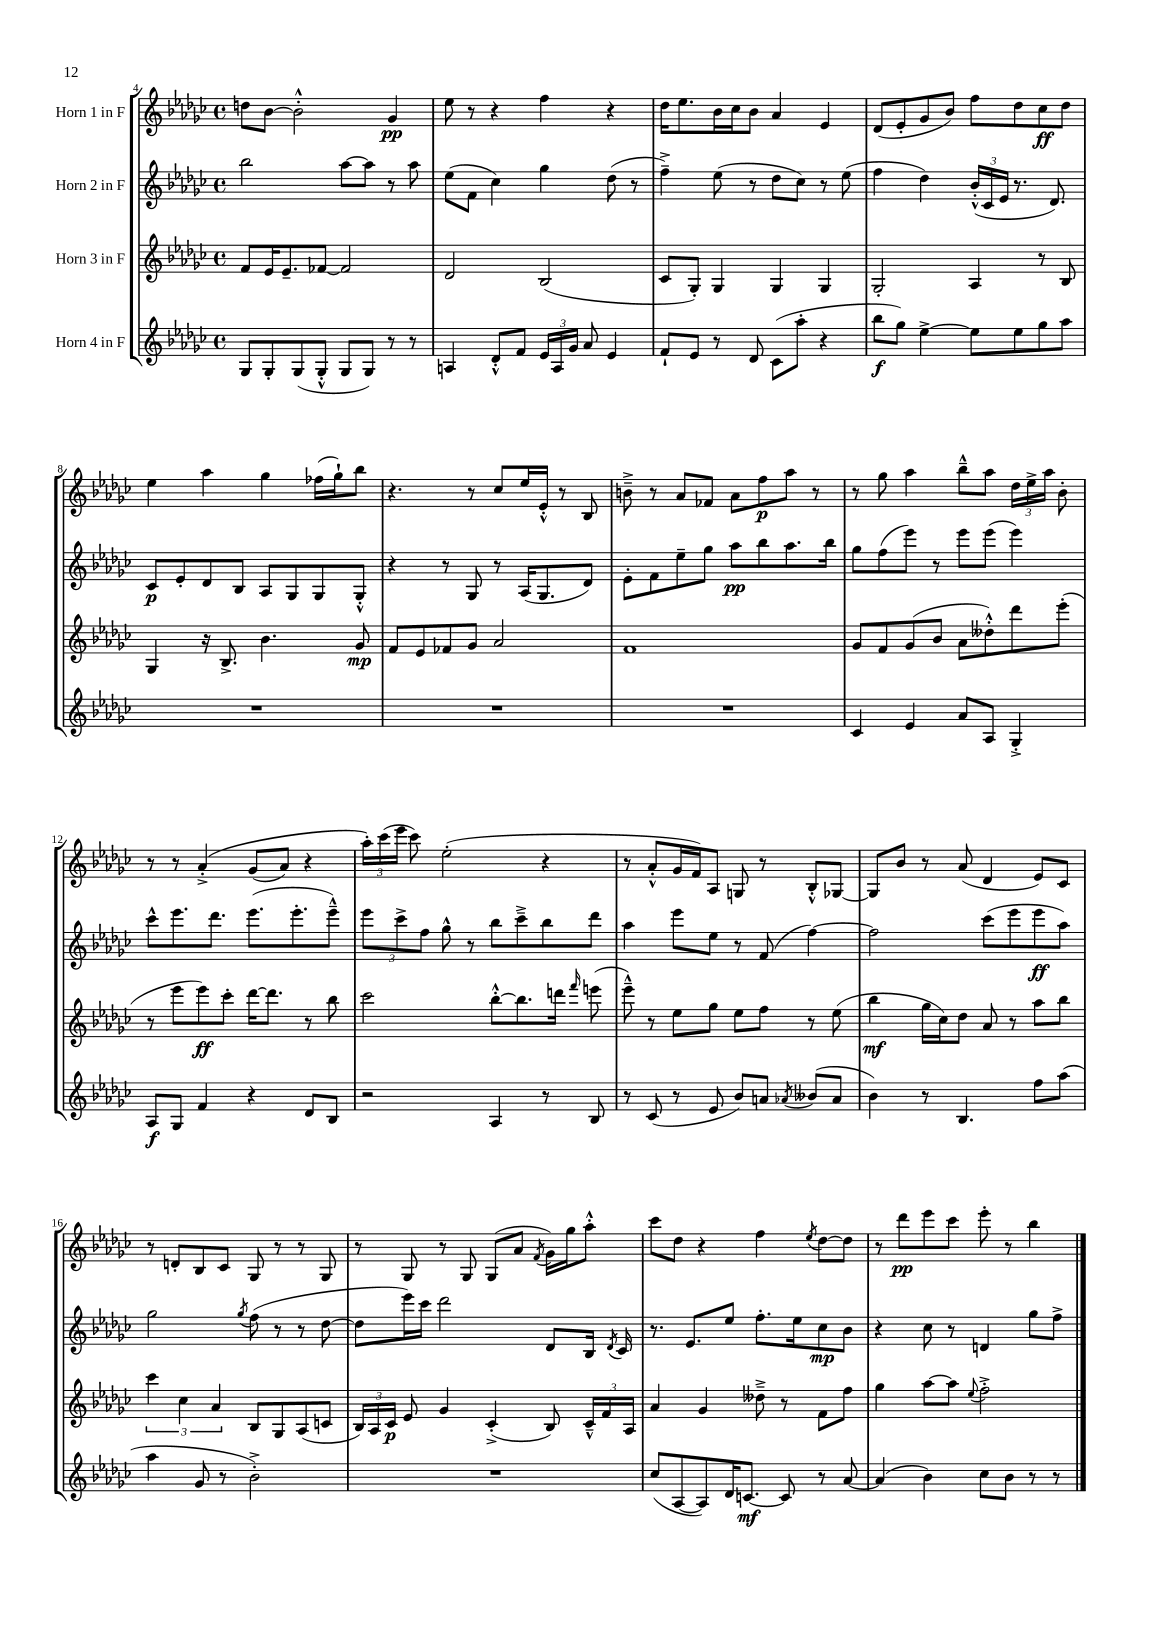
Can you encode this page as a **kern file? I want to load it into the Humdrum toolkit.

**kern	**dynam	**kern	**dynam	**kern	**dynam	**kern	**dynam
*part4	*part4	*part3	*part3	*part2	*part2	*part1	*part1
*staff4	*staff4	*staff3	*staff3	*staff2	*staff2	*staff1	*staff1
*I"Horn 4 in F	*	*I"Horn 3 in F	*	*I"Horn 2 in F	*	*I"Horn 1 in F	*
*clefG2	*	*clefG2	*	*clefG2	*	*clefG2	*
*k[b-e-a-d-g-c-]	*	*k[b-e-a-d-g-c-]	*	*k[b-e-a-d-g-c-]	*	*k[b-e-a-d-g-c-]	*
*M4/4	*	*M4/4	*	*M4/4	*	*M4/4	*
*met(c)	*	*met(c)	*	*met(c)	*	*met(c)	*
=4	=4	=4	=4	=4	=4	=4	=4
8G-/L	.	8f/L	.	2bb-\	.	8ddn\L	.
8G-'/	.	16e-/K	.	.	.	[8b-\J	.
.	.	8.e-~/	.	.	.	.	.
(8G-/	.	.	.	.	.	2b-'^^\]	.
8G-'^^/J	.	[8f-X/J	.	.	.	.	.
8G-/L	.	2f-/]	.	[8aa-\L	.	.	.
8G-/J)	.	.	.	8aa-\J]	.	.	.
8r	.	.	.	8r	.	4g-/	pp
8r	.	.	.	8aa-\	.	.	.
=5	=5	=5	=5	=5	=5	=5	=5
4An/	.	2d-/	.	(8ee-\L	.	8ee-\	.
.	.	.	.	8f\J	.	8r	.
8d-'^^/L	.	.	.	4cc-\)	.	4r	.
8f/J	.	.	.	.	.	.	.
24e-/LL	.	(2B-/	.	4gg-\	.	4ff\	.
24A/	.	.	.	.	.	.	.
24g-/JJ	.	.	.	.	.	.	.
8a-/	.	.	.	.	.	.	.
4e-/	.	.	.	(8dd-\	.	4r	.
.	.	.	.	8r	.	.	.
=6	=6	=6	=6	=6	=6	=6	=6
8f`/L	.	8c-/L	.	4ff~^\)	.	16dd-\KL	.
.	.	.	.	.	.	8.ee-\	.
8e-/J	.	8G-'/J)	.	.	.	.	.
8r	.	4G-/	.	(8ee-\	.	16b-\L	.
.	.	.	.	.	.	16cc-\J	.
8d-/	.	.	.	8r	.	8b-\J	.
(8c-\L	.	4G-/	.	8dd-\L	.	4a-/	.
8aa-'\J	.	.	.	8cc-\J)	.	.	.
4r	.	4G-/	.	8r	.	4e-/	.
.	.	.	.	(8ee-\	.	.	.
=7	=7	=7	=7	=7	=7	=7	=7
8bb-\L	f	2G-'/	.	4ff\	.	(8d-/L	.
8gg-\J)	.	.	.	.	.	8e-'/	.
[4ee-^\	.	.	.	4dd-\)	.	8g-/	.
.	.	.	.	.	.	8b-/J)	.
8ee-\L]	.	4A-/	.	(24b-'^^/LL	.	8ff\L	.
.	.	.	.	24c-/	.	.	.
.	.	.	.	24e-/JJ	.	.	.
8ee-\	.	.	.	8.r	.	8dd-\	.
8gg-\	.	8r	.	.	.	8cc-\	ff
.	.	.	.	8.d-/)	.	.	.
8aa-\J	.	8B-/	.	.	.	8dd-\J	.
!!LO:LB:g=z
=8	=8	=8	=8	=8	=8	=8	=8
1r	.	4G-/	.	8c-/L	p	4ee-\	.
.	.	.	.	8e-'/	.	.	.
.	.	16r	.	8d-/	.	4aa-\	.
.	.	8.B-^/	.	.	.	.	.
.	.	.	.	8B-/J	.	.	.
.	.	4.b-\	.	8A-/L	.	4gg-\	.
.	.	.	.	8G-/	.	.	.
.	.	.	.	8G-/	.	(16ff-X\LL	.
.	.	.	.	.	.	16gg-`\J)	.
.	.	8g-/	mp	8G-'^^/J	.	8bb-\J	.
=9	=9	=9	=9	=9	=9	=9	=9
1r	.	8f/L	.	4r	.	4.r	.
.	.	8e-/	.	.	.	.	.
.	.	8f-X/	.	8r	.	.	.
.	.	8g-/J	.	8G-/	.	8r	.
.	.	2a-/	.	8r	.	8cc-/L	.
.	.	.	.	(16A-/KL	.	16ee-/L	.
.	.	.	.	8.G-/	.	16e-'^^/JJ	.
.	.	.	.	.	.	8r	.
.	.	.	.	8d-/J)	.	8B-/	.
=10	=10	=10	=10	=10	=10	=10	=10
1r	.	1f	.	8e-'\L	.	8bn~^\	.
.	.	.	.	8f\	.	8r	.
.	.	.	.	8ee-~\	.	8a-/L	.
.	.	.	.	8gg-\J	.	8f-X/J	.
.	.	.	.	8aa-\L	pp	8a-\L	.
.	.	.	.	8bb-\	.	8ff\	p
.	.	.	.	8.aa-\	.	8aa-\J	.
.	.	.	.	.	.	8r	.
.	.	.	.	16bb-\Jk	.	.	.
=11	=11	=11	=11	=11	=11	=11	=11
4c-/	.	8g-/L	.	8gg-\L	.	8r	.
.	.	8f/	.	(8ff\	.	8gg-\	.
4e-/	.	(8g-/	.	8eee-\J)	.	4aa-\	.
.	.	8b-/J	.	8r	.	.	.
8a-/L	.	8a-\L	.	8eee-\L	.	8bb-~^^\L	.
8A-/J	.	8dd--X'^^\)	.	(8eee-\J	.	8aa-\J	.
4G-'^/	.	8ddd-\	.	4eee-\)	.	24dd-\LL	.
.	.	.	.	.	.	24ee-^\	.
.	.	.	.	.	.	24aa-\JJ	.
.	.	(8eee-'\J	.	.	.	8b-'\	.
!!LO:LB:g=z
=12	=12	=12	=12	=12	=12	=12	=12
8A-/L	f	8r	.	8ccc-^^\L	.	8r	.
8G-/J	.	8eee-\L	.	8.eee-\	.	8r	.
4f/	.	8eee-\)	ff	.	.	(4a-'^/	.
.	.	.	.	8.ddd-\J	.	.	.
.	.	8ccc-'\J	.	.	.	.	.
4r	.	[16ddd-\KL	.	(8.eee-\L	.	(8g-/L	.
.	.	8.ddd-\J]	.	.	.	.	.
.	.	.	.	.	.	8a-/J)	.
.	.	.	.	8.eee-'\	.	.	.
8d-/L	.	8r	.	.	.	4r	.
8B-/J	.	8bb-\	.	8eee-~^^\J)	.	.	.
=13	=13	=13	=13	=13	=13	=13	=13
2r	.	2ccc-\	.	12eee-\L	.	24aa-'\LL)	.
.	.	.	.	.	.	(24ccc-\	.
.	.	.	.	12ccc-^\	.	24eee-\JJ	.
.	.	.	.	.	.	8ccc-\)	.
.	.	.	.	12ff\J	.	.	.
.	.	.	.	8gg-^^\	.	(2ee-'\	.
.	.	.	.	8r	.	.	.
4A-/	.	[8bb-'^^\L	.	8bb-\L	.	.	.
.	.	8.bb-\]	.	8ccc-~^\	.	.	.
8r	.	.	.	8bb-\	.	4r	.
.	.	16dddn\Jk	.	.	.	.	.
.	.	16qqfff/	.	.	.	.	.
8B-/	.	(8eeen\	.	8ddd-\J	.	.	.
=14	=14	=14	=14	=14	=14	=14	=14
8r	.	8eee-~^^\)	.	4aa-\	.	8r	.
(8c-/	.	8r	.	.	.	8a-'^^/L	.
8r	.	8ee-\L	.	8eee-\L	.	16g-/L	.
.	.	.	.	.	.	16f/J)	.
8e-/	.	8gg-\J	.	8ee-\J	.	8A-/J	.
8b-/L)	.	8ee-\L	.	8r	.	8Gn/	.
8an/J	.	8ff\J	.	(8f/	.	8r	.
8qa-X/	.	.	.	.	.	.	.
(8b--X/L	.	8r	.	[4ff\)	.	8B-'^^/L	.
8a-/J	.	(8ee-\	.	.	.	[8G-X/J	.
=15	=15	=15	=15	=15	=15	=15	=15
4b-\)	.	4bb-\	mf	2ff\]	.	8G-/L]	.
.	.	.	.	.	.	8b-/J	.
8r	.	16gg-\LL	.	.	.	8r	.
.	.	16cc-\J)	.	.	.	.	.
4.B-/	.	8dd-\J	.	.	.	(8a-/	.
.	.	8a-/	.	(8ccc-\L	.	4d-/	.
.	.	8r	.	8eee-\	.	.	.
8ff\L	.	8aa-\L	.	8eee-\	ff	8e-/L)	.
(8aa-\J	.	8bb-\J	.	8aa-\J)	.	8c-/J	.
!!LO:LB:g=z
=16	=16	=16	=16	=16	=16	=16	=16
4aa-\	.	6ccc-\	.	2gg-\	.	8r	.
.	.	.	.	.	.	8dn'/L	.
.	.	6cc-\	.	.	.	.	.
8g-/	.	.	.	.	.	8B-/	.
.	.	6a-/	.	.	.	.	.
8r	.	.	.	.	.	8c-/J	.
.	.	.	.	8qgg-/	.	.	.
2b-'^\)	.	8B-/L	.	(8ff\	.	8G-/	.
.	.	8G-/	.	8r	.	8r	.
.	.	(8A-/	.	8r	.	8r	.
.	.	8cn/J	.	[8dd-\	.	8G-/	.
=17	=17	=17	=17	=17	=17	=17	=17
1r	.	24B-/LL)	.	8dd-\L]	.	8r	.
.	.	24A-/	.	.	.	.	.
.	.	24c-/JJ	p	.	.	.	.
.	.	8e-/	.	16eee-\L)	.	8G-/	.
.	.	.	.	16ccc-\JJ	.	.	.
.	.	4g-/	.	2ddd-\	.	8r	.
.	.	.	.	.	.	8G-/	.
.	.	(4c-'^/	.	.	.	(8G-/L	.
.	.	.	.	.	.	8a-/J	.
.	.	.	.	.	.	8qf/	.
.	.	8B-/)	.	8d-/L	.	16g-\LL)	.
.	.	.	.	.	.	16gg-\J	.
.	.	24c-~^^/LL	.	16B-/Jk	.	8aa-'^^\J	.
.	.	24f/	.	.	.	.	.
.	.	.	.	8qd-/	.	.	.
.	.	.	.	16c-/	.	.	.
.	.	24A-/JJ	.	.	.	.	.
=18	=18	=18	=18	=18	=18	=18	=18
(8cc-/L	.	4a-/	.	8.r	.	8ccc-\L	.
[8A-/	.	.	.	.	.	8dd-\J	.
.	.	.	.	8.e-/L	.	.	.
8A-/])	.	4g-/	.	.	.	4r	.
16d-/K	.	.	.	8ee-/J	.	.	.
[8.cn/J	mf	.	.	.	.	.	.
.	.	8dd--X~^\	.	8.ff'\L	.	4ff\	.
8c/]	.	8r	.	.	.	.	.
.	.	.	.	16ee-\k	.	.	.
.	.	.	.	.	.	8qee-/	.
8r	.	8f\L	.	8cc-\	mp	[8dd-\L	.
[8a-/	.	8ff\J	.	8b-\J	.	8dd-\J]	.
=19	=19	=19	=19	=19	=19	=19	=19
(4a-/]	.	4gg-\	.	4r	.	8r	.
.	.	.	.	.	.	8ddd-\L	pp
4b-\)	.	[8aa-\L	.	8cc-\	.	8eee-\	.
.	.	8aa-\J]	.	8r	.	8ccc-\J	.
.	.	8qqee-/	.	.	.	.	.
8cc-\L	.	2ff'^\	.	4dn/	.	8eee-'\	.
8b-\J	.	.	.	.	.	8r	.
8r	.	.	.	8gg-\L	.	4bb-\	.
8r	.	.	.	8ff^\J	.	.	.
==	==	==	==	==	==	==	==
*-	*-	*-	*-	*-	*-	*-	*-
